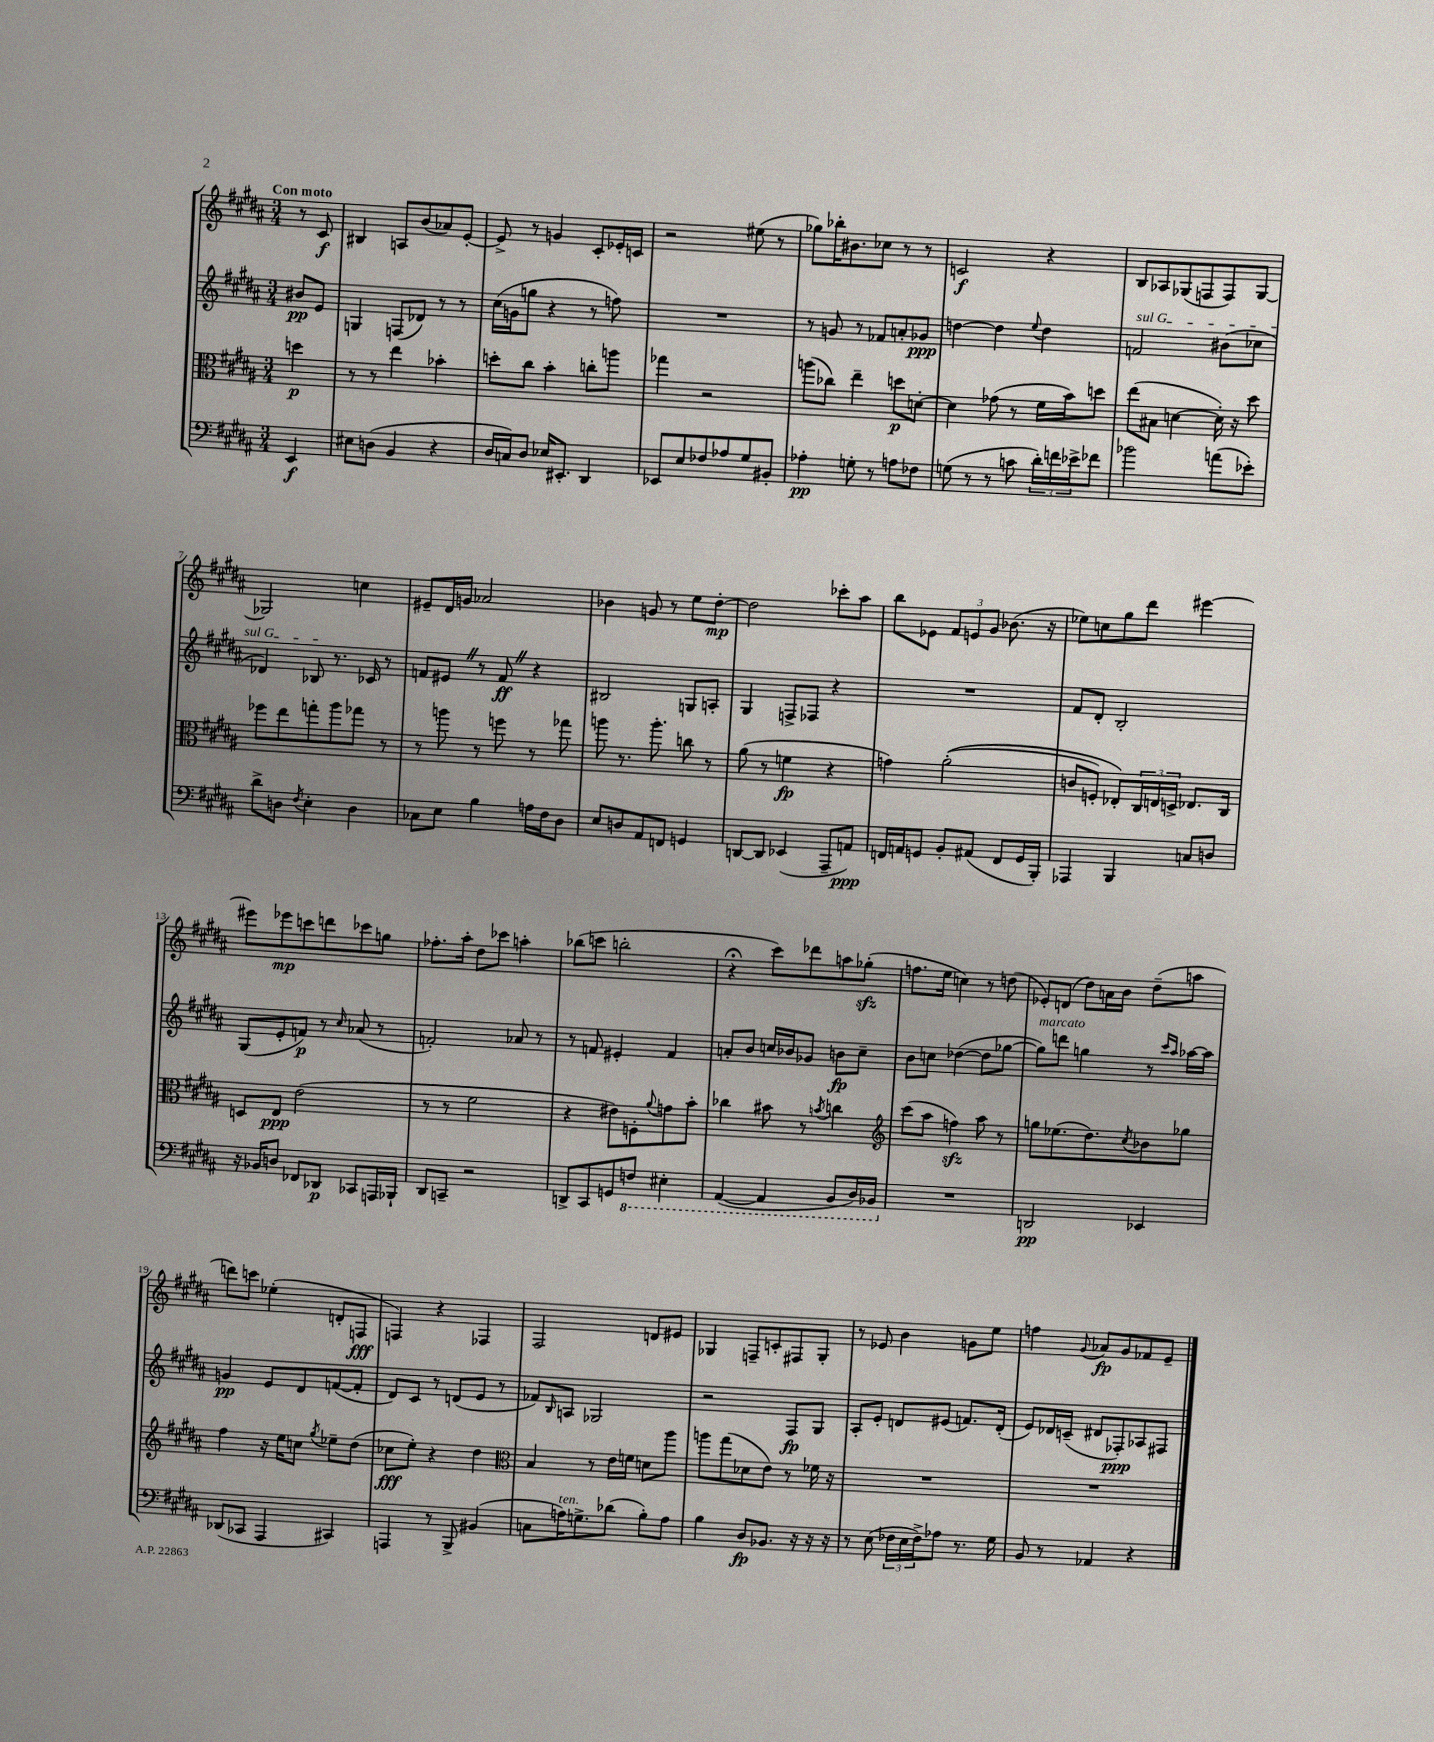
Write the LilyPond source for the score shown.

<<
\new StaffGroup <<
\new Staff = "s0" {
    \clef treble \key b \major \numericTimeSignature \time 3/4 \partial 4 \tempo "Con moto"
    r8 cis'8\f |
    bis4 a8 b'8( aes'8) e'8~-. |
    e'8-> r8 g'4 cis'8-. ees'16-. c'16 |
    r2 eis''8( r8 |
    ges''8) bes''16-. bis'8. ces''8 r8 r8 |
    c'2\f r4 |
    b8 aes8 ges8( f8 f8) ges8~ |
    ges2 c''4 |
    eis'8-- dis'16 g'16 aes'2 |
    bes'4 g'8 r8 e''8 dis''8~-.\mp |
    dis''2 ces'''8-. ais''8 |
    b''8 ees'8 \tuplet 3/2 { fis'8 e'8 gis'8 } bes'8.( r16 |
    ees''8) c''8 gis''8 dis'''8 eis'''4~ |
    eis'''8 ees'''8\mp c'''8 d'''8 ces'''8 g''8 |
    fes''8.-. ais''16-. dis''8 ces'''8 a''4-. |
    bes''8( c'''8 b''2-. |
    r4\fermata cis'''8) des'''8 a''8 ges''8-.\sfz( |
    f''8. e''16 c''4) r8 d''8( |
    ees'8-.) d'8( dis''8) a'16 b'16 dis''8--( a''8 |
    d'''8) c'''8 ees''4-.( d'8-. f8\fff |
    f4) r4 fes4 |
    fis2 d'8 eis'8 |
    ges4 f8-- c'8-. fis8 ges8-. |
    r8 ees'8 b'4 g'8 e''8 |
    f''4 \appoggiatura { gis'8 } aes'8\fp gis'8 fes'8 e'8-- \bar "|." |
}
\new Staff = "s1" {
    \clef treble \key b \major \numericTimeSignature \time 3/4 \partial 4
    bis'8\pp e'8 |
    g4 f8( des'8) r8 r8 |
    cis''16( g'16 g''8 r4 r8 f''8) |
    R2. |
    r8 g'8 r8 fes'8 a'8-. ges'8\ppp |
    d''4~ d''4 \appoggiatura { e''8 } d''4 |
    \once \override TextSpanner.bound-details.left.text = \markup { \italic "sul G" } f'2\startTextSpan bis'8( ces''8 |
    des'4) bes8\stopTextSpan r8. ces'16 r8 |
    f'8 eis'8 \once \override BreathingSign.text = \markup { \musicglyph "scripts.caesura.straight" } \breathe r8 f'8\ff \once \override BreathingSign.text = \markup { \musicglyph "scripts.caesura.straight" } \breathe r4 |
    bis2 g8 a8-. |
    gis4 f8-> fes8 r4 |
    R2. |
    fis'8 dis'8-. b2-. |
    gis8( e'8-. f'8\p) r8 \grace { cis''16 } aes'8( r8 |
    f'2-.) aes'8 r8 |
    r8 f'8 eis'4-. f'4 |
    a'8-. b'8 c''16 bes'16 ges'8 b'8\fp c''8-- |
    b'8 c''8 des''4~( des''8 ges''8~ |
    ges''8^\markup { \italic "marcato" }) d'''8 g''4 r8 \grace { cis'''16 ais''16 } aes''16~ aes''16 |
    g'4\pp e'8 dis'8 f'8~( f'8-. |
    dis'8) cis'8 r8 d'8( e'8 r8 |
    fes'8) \grace { b16 } a8 ges2 |
    r2 fis8\fp gis8 |
    ais8-. e'8-. d'8 eis'8( f'8.) d'16-.( |
    e'8) des'16 c'16--( dis'8 fes8-.\ppp) aes8 fis8 \bar "|." |
}
\new Staff = "s2" {
    \clef alto \key b \major \numericTimeSignature \time 3/4 \partial 4
    d''4\p |
    r8 r8 e''4 bes'4-. |
    d''8-. cis''8 b'4-. c''8-. a''8 |
    ges''4 r2 |
    a''8( ces''8) e''4-- d''8\p d'8~-. |
    d'4 ges'8( r8 fis'16 b'16) d''8 |
    e''8( bis8 d'4~ d'16-.) r16 dis''8 |
    fes''8 e''8 g''8-. ais''8 ges''8 r8 |
    r8 a''8 r8 f''8 r8 ges''8 |
    a''8 r8. a''8.-. c''8 r8 |
    ais'8( r8 f'4\fp r4 |
    g'4) ais'2-.(\( |
    c'8 f8-.) ees8-.\) \tuplet 3/2 { cis16 e16 d16-> } ees8. cis16 |
    d8 e8\ppp e'2( |
    r8 r8 fis'2 |
    r4 eis'8) f8-. \appoggiatura { ais'8 } g'8 b'8-. |
    ces''4 bis'8 r8 \acciaccatura { b'8 } c''4 |
    \clef treble cis'''8( ais''8 f''4\sfz) ais''8 r8 |
    g''8 ees''8.( dis''8.) \acciaccatura { cis''8 } bes'8 ges''8 |
    fis''4 r16 e''16 c''8 \acciaccatura { gis''8 } ees''8-- dis''8( |
    ces''8\fff e''8-.) r4 dis''4 |
    \clef alto b4 r8 e'16 f'16 d'8 ais''8 |
    a''8 gis''8( des'8 e'8) r8 fes'16 r16 |
    R2. |
    R2. \bar "|." |
}
\new Staff = "s3" {
    \clef bass \key b \major \numericTimeSignature \time 3/4 \partial 4
    e,4\f |
    eis8 d8( b,4 r4 |
    dis16 c16) dis8 ees16 eis,8.-. dis,4 |
    ees,8 e8 fes8 aes8 gis8 bis,8-. |
    aes4-.\pp g8-. r8 a8 fes8 |
    g8( r8 r8 c'8 \tuplet 3/2 { dis'16-.) f'16 ees'16-> } fes'8 |
    bes'2 a'8( ees'8-.) |
    dis'8-> d8 \acciaccatura { fis8 } e4-. d4 |
    ces8 e8 b4 a16 fis16 dis8 |
    e8 d8 ais,8 f,8 g,4 |
    d,8~ d,8 ees,4( ais,,8-- a,8\ppp) |
    f,16 a,16 g,8 b,8-. ais,8( f,8 g,16 b,,16-.) |
    aes,,4 b,,4 c8 d8 |
    r16 bes,16 d8 fes,8 des,8\p ces,8 a,,16 bes,,16-! |
    dis,8 c,8-- r2 |
    d,8-> cis,8 g,8 \ottava #-1 f,8 eis,4-. |
    ais,,4~( ais,,4 b,,8 dis,16) bes,,16 \ottava #0 |
    R2. |
    d,2\pp ees,4 |
    des,8( ces,8 ais,,4 cis,4) |
    a,,4 r8 b,,8-> bis,4( |
    c8 a16^\markup { \italic "ten." }) g8.-> des'8( b8-.) a8 |
    b4 dis8\fp bes,8. r16 r16 r16 |
    r8 e8( \tuplet 3/2 { fes16 e16 fes16->) } aes8 r8. gis16 |
    b,8 r8 aes,4 r4 \bar "|." |
}
>>
>>
